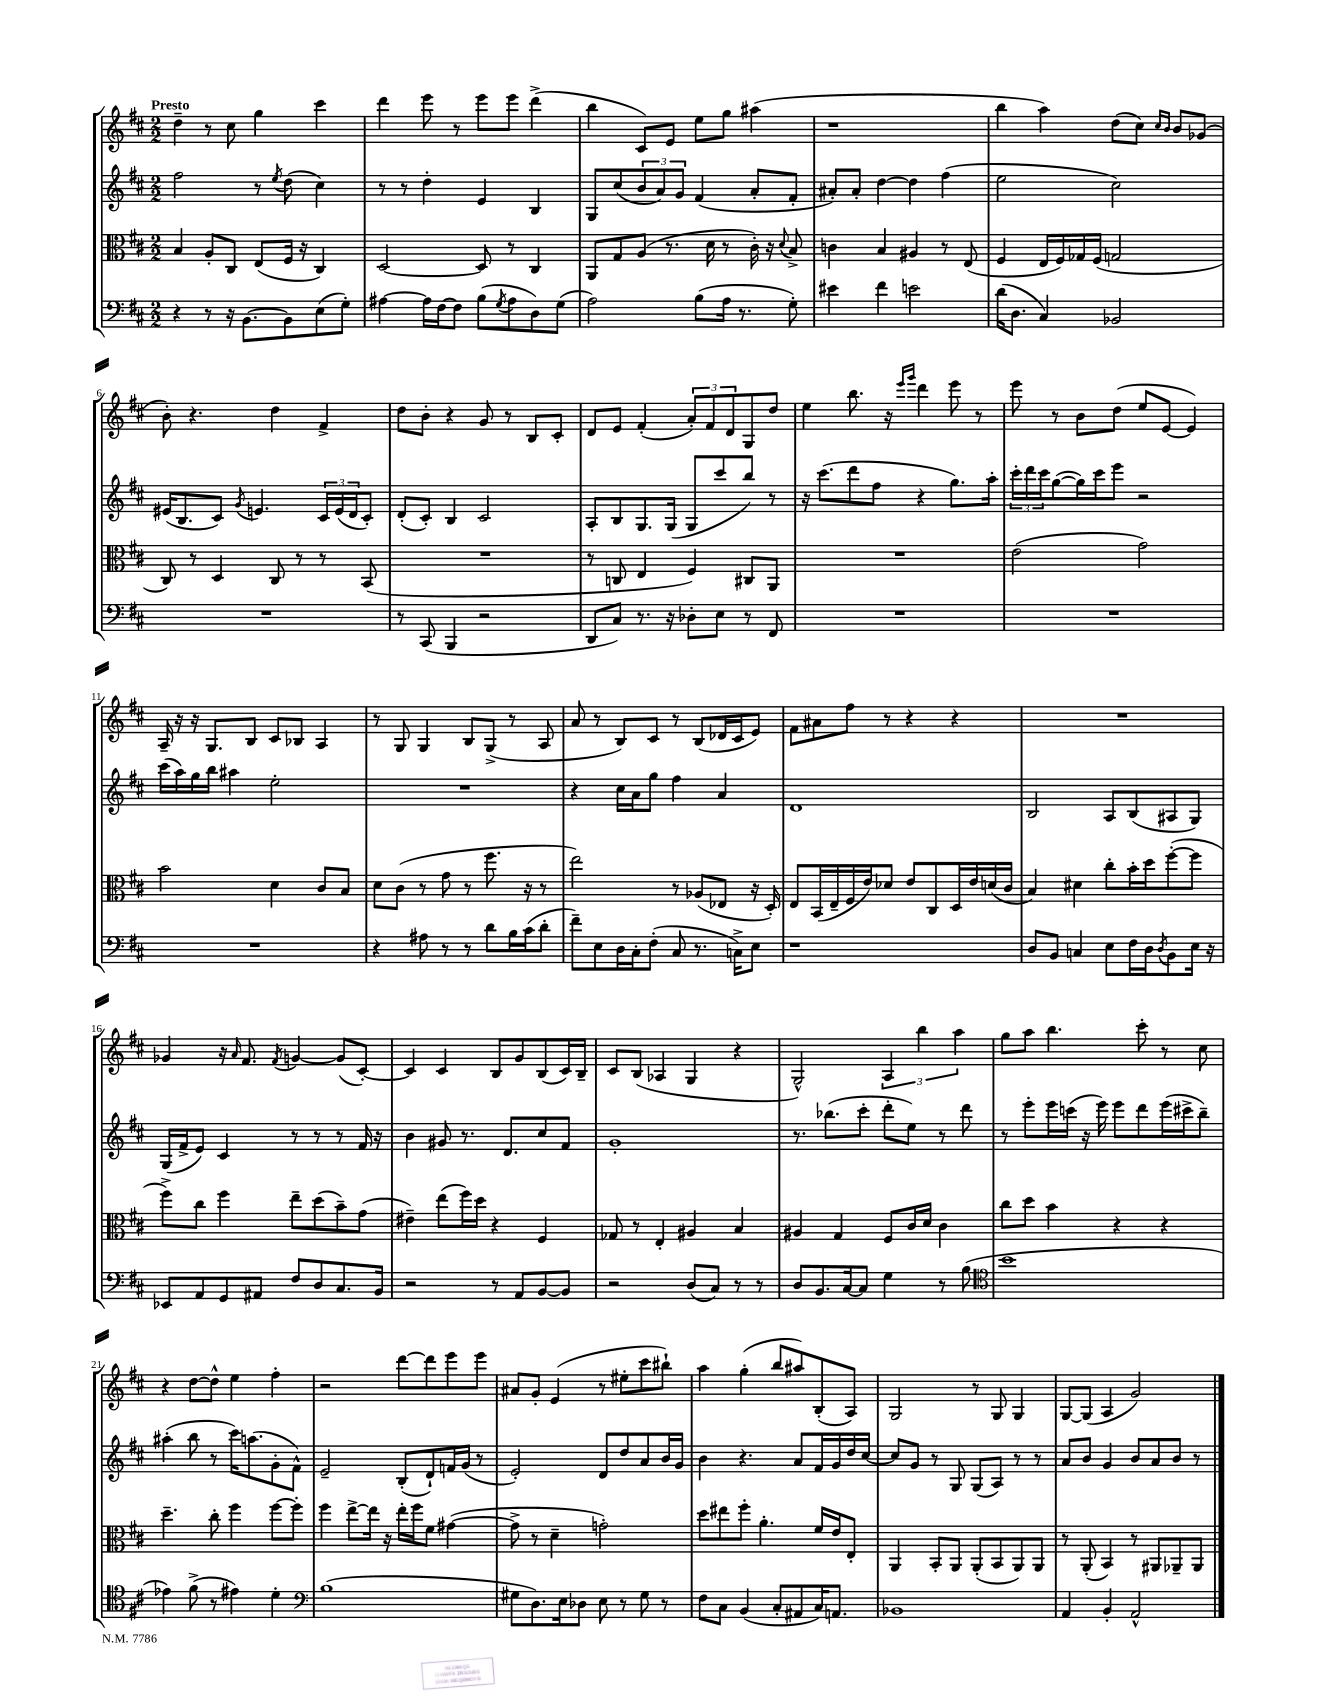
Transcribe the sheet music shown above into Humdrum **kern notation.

**kern	**kern	**kern	**kern
*staff4	*staff3	*staff2	*staff1
*clefF4	*clefC3	*clefG2	*clefG2
*k[f#c#]	*k[f#c#]	*k[f#c#]	*k[f#c#]
*M2/2	*M2/2	*M2/2	*M2/2
4r	4B/	2ff#\	4dd~\
8r	8A'/L	.	8r
16r	8C#/J	.	8cc#\
[8.BB\L	.	.	.
.	(8E/L	8r	4gg\
.	.	8qee/	.
8BB\]	16F#/Jk	(8dd\	.
.	16r	.	.
(8E\	4C#/)	4cc#\)	4ccc#\
8G'\J)	.	.	.
=	=	=	=
[4A#\	[2D/	8r	4ddd\
.	.	8r	.
16A#\]LL	.	4dd'\	8eee\
[16F#\J	.	.	.
8F#\]J	.	.	8r
(8B\L	8D/]	4e/	8eee\L
8qG/	.	.	.
8A#\	8r	.	8eee\J
8D\)	4C#/	4B/	(4ddd^\
(8G\J	.	.	.
=	=	=	=
2A\)	8AA/L	8G/L	4bb\
.	8G/	(8cc#/	.
.	(8A/J	12b/	8c#/L)
.	.	12a/)	.
.	8.r	.	8e/J
.	.	12g/J	.
(8B\L	.	(4f#/	8ee\L
.	16d\	.	.
16A\Jk	8r	.	8gg\J
8.r	.	.	.
.	16c#'\)	8a'/L	(4aa#\
.	16r	.	.
.	8qqd/	.	.
8G'\)	8B^/	8f#'/J	.
=	=	=	=
4e#\	4c\	8a#'/L)	1r
.	.	8a#'/J	.
4f#\	4B/	[4dd\	.
2e\	4A#/	4dd\]	.
.	8r	(4ff#\	.
.	(8E/	.	.
=	=	=	=
(16d\LK	4F#/	2ee\	4bb\
8.D\J	.	.	.
4C#/)	16E/LL	.	4aa\)
.	16F#/)	.	.
.	16G-/	.	.
.	(16F#/JJ	.	.
2BB-/	2G/	2cc#\)	(8dd\L
.	.	.	8cc#\J)
.	.	.	16qqcc#/LL
.	.	.	16qqb/JJ
.	.	.	8b/L
.	.	.	(8g-/J
=	=	=	=
1r	8C#/)	(16e#/LK	8b'\)
.	.	8.B/	.
.	8r	.	4.r
.	4D/	8c#/J)	.
.	.	8qg/	.
.	.	4.e/	.
.	8C#/	.	4dd\
.	8r	.	.
.	8r	24c#/LL	4f#^/
.	.	(24e/	.
.	.	24d/J	.
.	(8BB/	8c#'/J)	.
=	=	=	=
8r	1r	(8d'/L	8dd\L
(8CC#/	.	8c#'/J)	8b'\J
4BBB/	.	4B/	4r
2r	.	2c#/	8g/
.	.	.	8r
.	.	.	8B/L
.	.	.	8c#'/J
=	=	=	=
8DD/L	8r	8A'/L	8d/L
8C#/J)	8C/	8B/	8e/J
8.r	4E/	8.G/	(4f#'/
16r	.	(16G/Jk	.
8D-'\L	4F#/)	8G/L	12a'/L)
.	.	.	12f#/
8E\J	.	8ccc#/	.
.	.	.	12d/
8r	8C#/L	8bb/J)	8G/
8FF#/	8AA/J	8r	8dd/J
=	=	=	=
1r	1r	16r	4ee\
.	.	(8.ccc#\L	.
.	.	8ddd\	8.bb\
.	.	8ff#\J	.
.	.	.	16r
.	.	.	16qqeee/LL
.	.	.	16qqggg/JJ
.	.	4r	4ddd\
.	.	8.gg\L)	8eee\
.	.	.	8r
.	.	16aa'\Jk	.
=	=	=	=
1r	(2e\	24ccc#'\LL	8eee\
.	.	24ddd\	.
.	.	24ccc#\J	.
.	.	([8gg\	8r
.	.	16gg\]L)	8b\L
.	.	16ccc#\J	.
.	.	8eee\J	(8dd\J
.	2g\)	2r	8ee/L
.	.	.	[8e/J
.	.	.	4e/])
=	=	=	=
1r	2b\	(16ccc#\LL	16A~/
.	.	16aa\)	16r
.	.	16gg\	16r
.	.	16bb\JJ	8.G/L
.	.	4aa#\	.
.	.	.	8B/J
.	4d\	2ee'\	8c#/L
.	.	.	8B-/J
.	8c#/L	.	4A/
.	8B/J	.	.
=	=	=	=
4r	8d\L	1r	8r
.	(8c#\J	.	8G/
8A#\	8r	.	4G/
8r	8g\	.	.
8r	8r	.	8B/L
8d\L	8.ff#\	.	(8G^/J
16B\L	.	.	8r
(16c#\J	16r	.	.
8d'\J	8r	.	8A/
=	=	=	=
8f#~\L)	2ee\)	4r	8a/
8E\	.	.	8r
16D\L	.	16cc#\LL	8B/L)
16C#'\J	.	16a\J	.
(8F#'\J	.	8gg\J	8c#/J
8C#/	8r	4ff#\	8r
8.r	(8A-/L	.	(8B/L
.	8E-/J	4a/	16d-/L
16C^\LK)	.	.	16c#/J
8E\J	16r	.	8e/J)
.	16D'/)	.	.
=	=	=	=
1r	8E/L	1d	8f#\L
.	(16BB/L	.	8a#\
.	16E~/	.	.
.	16F#/	.	8ff#\J
.	16e/J)	.	.
.	8d-/J	.	8r
.	8e/L	.	4r
.	8C#/	.	.
.	16D/L	.	4r
.	16e/	.	.
.	(16d/	.	.
.	16c#/JJ	.	.
=	=	=	=
8D/L	4B/)	2B/	1r
8BB/J	.	.	.
4C/	4d#\	.	.
8E\L	8cc#'\L	8A/L	.
16F#\L	16b'\L	(8B/	.
16D\J	16dd\J	.	.
8qD/	.	.	.
8BB\	([8ff#'\	8A#/	.
16E\Jk	8ff#\]J	8G/J)	.
16r	.	.	.
=	=	=	=
8EE-/L	8ff#^\L)	(16G/LL	4g-/
.	.	16f#^/J	.
8AA/	8cc#\J	8e/J)	.
8GG/	4ff#\	4c#/	16r
.	.	.	16qqa/
.	.	.	8.f#/
8AA#/J	.	.	.
.	.	.	8qf#/
8F#/L	8ee~\L	8r	[4g/
8D/	(8dd\	8r	.
8.C#/	8b~\)	8r	(8g/]L
.	(8g\J	16f#/	[8c#'/J)
16BB/Jk	.	16r	.
=	=	=	=
2r	4e#~\)	4b\	4c#/]
.	(8ee\L	8g#/	4c#/
.	16ff#\L)	8.r	.
.	16dd\JJ	.	.
8r	4r	.	8B/L
.	.	8.d/L	.
8AA/L	.	.	8g/
[8BB/	4F#/	8cc#/	(8B/
8BB/]J	.	8f#/J	16c#/L)
.	.	.	16B~/JJ
=	=	=	=
2r	8G-/	1g'	8c#/L
.	8r	.	(8B/J
.	4E'/	.	4A-/
(8D/L	4A#/	.	4G/
8C#/J)	.	.	.
8r	4B/	.	4r
8r	.	.	.
=	=	=	=
8D/L	4A#/	8.r	2G^^/)
8.BB/	.	.	.
.	.	(8.bb-\L	.
.	4G/	.	.
[16C#/k	.	.	.
8C#/]J	.	8ccc#'\J	.
4G\	8F#/L	8ddd'\L	6A/
.	16c#/L	8ee\J)	.
.	.	.	6bb\
.	16d/JJ	.	.
8r	4c#\	8r	.
.	.	.	6aa\
(8B\	.	8ddd\	.
=	=	=	=
*clefC4	*	*	*
1b	8cc#\L	8r	8gg\L
.	8dd\J	8eee'\L	8aa\J
.	4b\	16eee\L	4.bb\
.	.	(16ccc\JJ	.
.	.	16r	.
.	.	16eee\)	.
.	4r	8eee\L	.
.	.	8ddd\	8ccc#'\
.	4r	(16eee\L	8r
.	.	16ccc#^\J	.
.	.	8bb~\J)	8cc#\
=	=	=	=
4e-\)	4.dd~\	(4aa#'\	4r
(8f#^\	.	8bb\	[8dd\L
8r	8cc#'\	8r	8dd^^\]J
4e#\)	4ff#\	16ccc#\LK)	4ee\
.	.	(8.aa\	.
4d'\	[8ff#\L	8g'\	4ff#'\
.	8ff#'\]J	8f#^^\J)	.
=	=	=	=
*clefF4	*	*	*
(1B	4ff#\	2e~/	2r
.	[8ee^\L	.	.
.	16ee\]Jk	.	.
.	16r	.	.
.	16ee'\LL	(8B'/L	[8ddd\L
.	16ff#\J	.	.
.	8f#\J	8d`/)	8ddd\]
.	([4g#\	16f/L	8eee\
.	.	(16g/JJ	.
.	.	8r	8eee\J
=	=	=	=
8G#\L	8g#^\]	2e'/)	8a#/L
8.D\)	8r	.	8g'/J
.	4d~\	.	(4e/
16E\k	.	.	.
8D-\J	.	.	.
8E\	2g'\)	8d/L	8r
8r	.	8dd/	8ee#'\L
8G#\	.	8a/	8ccc#\
8r	.	16b/L	8bb#`\J)
.	.	16g/JJ	.
=	=	=	=
8F#\L	8dd\L	4b\	4aa\
8C#\J	8ee#\	.	.
(4BB/	8ff#'\J	4.r	(4gg'\
.	4.a'\	.	.
8C#'/L	.	.	8bb/L
8AA#/	.	8a/L	8aa#/)
16C#/K)	16f#/LL	16f#/L	(8B'/
8.AA/J	16e/J	16g/	.
.	8E'/J	16dd/	8A/J)
.	.	[16cc#/JJ	.
=	=	=	=
1BB-	4AA/	8cc#/]L	2G/
.	.	8g/J	.
.	8BB'/L	8r	.
.	8AA/J	8G/	.
.	(8AA'/L	(8G/L	8r
.	8BB/	8A/J)	8G/
.	8AA/)	8r	4G/
.	8AA/J	8r	.
=	=	=	=
4AA/	8r	8a/L	[8G/L
.	(8AA'/	8b/J	(8G/]J
4BB'/	4BB/)	4g/	4A/
2AA^^/	8r	8b/L	2g/)
.	8AA#/L	8a/	.
.	8AA-~/	8b/J	.
.	8AA-/J	8r	.
==	==	==	==
*-	*-	*-	*-
